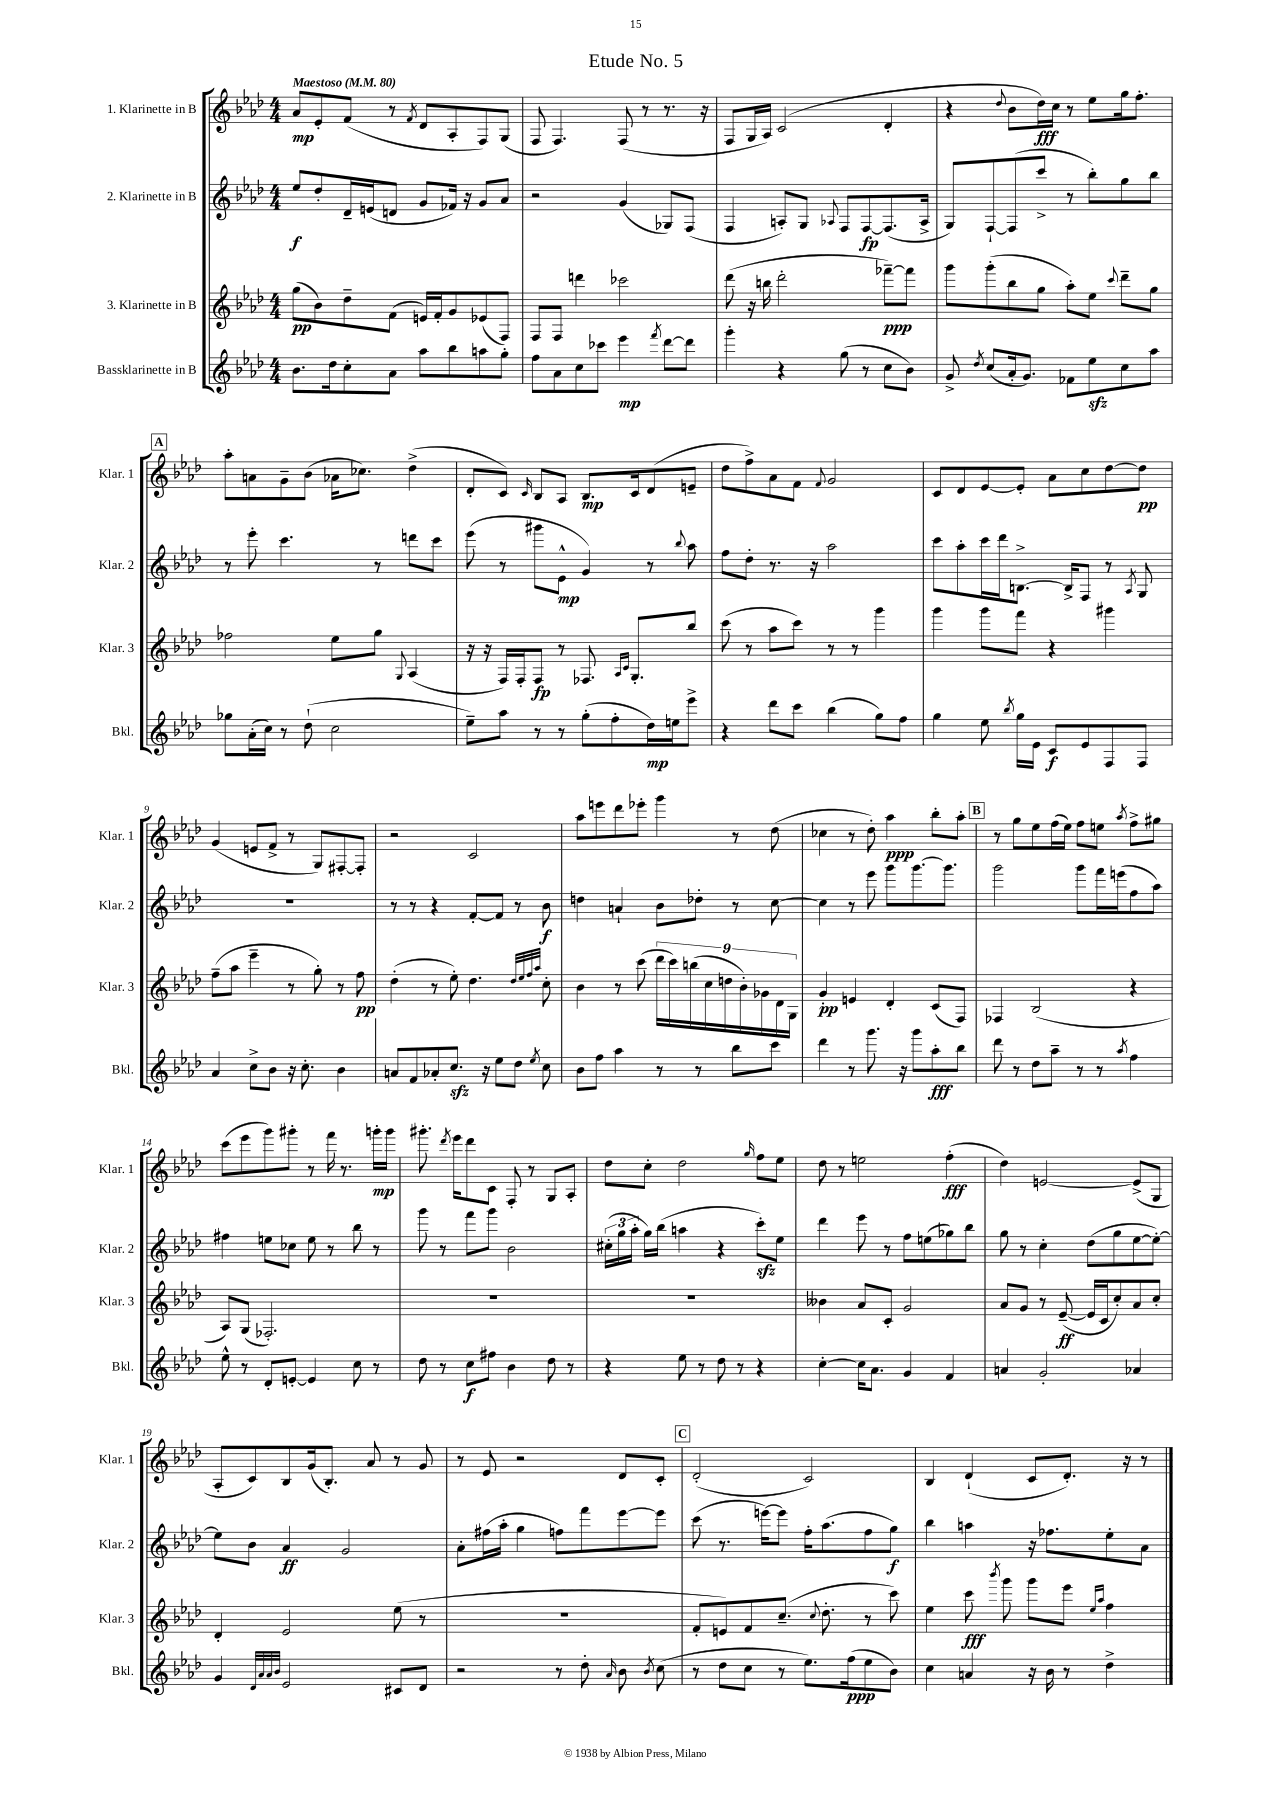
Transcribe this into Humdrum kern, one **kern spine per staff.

**kern	**kern	**kern	**kern
*staff4	*staff3	*staff2	*staff1
*clefG2	*clefG2	*clefG2	*clefG2
*k[b-e-a-d-]	*k[b-e-a-d-]	*k[b-e-a-d-]	*k[b-e-a-d-]
*M4/4	*M4/4	*M4/4	*M4/4
*MM80	*MM80	*MM80	*MM80
8.b-	(8gg	8ee-	8a-
.	8b-)	8dd-'	8e-'
16dd-	.	.	.
8cc'	8dd-~	16d-~	(8f
.	.	(16e	.
8a-	(8f	8d	8r
.	.	.	8qf
8aa-	16e)	8g	8d-
.	16f'	.	.
8bb-	8g	16f-)	8A-'
.	.	16r	.
8aa	(8e-	8g	8F)
8gg'	8F)	8a-	(8G
=	=	=	=
8ff	8F	2r	8F
8a-	8F	.	4.F)
8cc	4ddd	.	.
8ccc-	.	.	.
4eee-	2ccc-	(4g	(8F
.	.	.	8r
8qfff	.	.	.
[8ddd-	.	8G-)	8.r
8ddd-]	.	(8F	.
.	.	.	16r
=	=	=	=
4ggg'	(8ddd-	4F	8F
.	16r	.	16G
.	16bb	.	16A-)
4r	2ddd-'	8A')	(2c
.	.	8G	.
.	.	8qqA-	.
(8gg	.	8F	.
8r	.	[8F	.
8cc	[8fff-~)	(8.F]	4d-'
8b-)	8fff-]	.	.
.	.	16A-^	.
=	=	=	=
8g^	8ggg	8G)	4r
8qdd-	.	.	.
(8cc	(8ggg'	[8F`	.
.	.	.	8qqdd-
16a-'	8bb-	(8F]	8b-
8.g)	.	.	.
.	8gg	8ccc^	16dd-)
.	.	.	16cc
8f-	8aa-')	8r	8r
8ee-	8ee-	8bb-')	8ee-
.	8qqccc	.	.
8cc	8ddd-~	8gg	16gg
.	.	.	8.ff'
8aa-	8gg	8bb-	.
=	=	=	=
8gg-	2ff-	8r	8aa-'
(16a-'	.	8eee-'	8a
16cc)	.	.	.
8r	.	4.ccc	8g~
(8dd-`	.	.	(8b-
2cc	8ee-	.	16a-
.	.	.	8.cc-)
.	8gg	8r	.
.	8qqG	.	.
.	(4A-	8ddd	(4dd-^
.	.	8ccc	.
=	=	=	=
8ee-~)	16r	(8eee-	8d-'
.	16r	.	.
8aa-	16F)	8r	8c)
.	16F'	.	.
.	.	.	16qqc
8r	8F	8ggg#	8B-
8r	8r	8e-^^	8A-
(8gg'	8.F-	4g)	8.B-
8ff'	.	.	.
.	16qqA-	.	.
.	16qqc	.	.
.	8.G'	.	16c
16dd-)	.	8r	(8d-
16ee	.	.	.
.	.	8qqbb-	.
8eee-^	8bb-	8aa-	8e~
=	=	=	=
4r	(8ccc	8ff	8dd-
.	8r	8dd-'	8ff^)
8ddd-	8aa-	8.r	8a-
8ccc	8ccc)	.	8f
.	.	16r	.
.	.	.	8qqf
(4bb-	8r	2aa-	2g
.	8r	.	.
8gg)	4ggg	.	.
8ff	.	.	.
=	=	=	=
4gg	4ggg	8ccc	8c
.	.	8aa-'	8d-
8ee-	8ggg	16ccc	[8e-
.	.	16ddd-	.
8qbb-	.	.	.
16gg	8fff	[8.B^	8e-']
16e-	.	.	.
8c	4r	.	8a-
.	.	16B^]	.
8e-	.	8F	8cc
8F	4ggg#	8r	[8dd-
.	.	8qA-	.
8F	.	8G	8dd-]
=	=	=	=
4a-	(8ff~	1r	(4g
.	8aa-	.	.
8cc^	4eee-~	.	8e
8b-	.	.	8f^
16r	8r	.	8r
8.cc'	.	.	.
.	8gg')	.	8G)
4b-	8r	.	[8F#'
.	8ff	.	8F#']
=	=	=	=
8a	(4dd-'	8r	2r
8f	.	8r	.
8a-'	8r	4r	.
8.cc	8ee-')	.	.
.	4.dd-	[8f'	2c
16r	.	.	.
8ee-	.	8f]	.
8dd-	.	8r	.
.	32qqdd-	.	.
.	32qqee-	.	.
.	32qqff	.	.
8qee-	32qqaa-	.	.
8cc	8cc'	8b-	.
=	=	=	=
8b-	4b-	4dd	8aa-
8ff	.	.	8eee
4aa-	8r	4a`	8ddd-
.	(8ccc	.	8eee-'
8r	18ddd-	8b-	4ggg
.	18ccc)	.	.
.	(18bb	.	.
8r	.	8dd-'	.
.	18cc	.	.
.	18dd	.	.
8bb-	.	8r	8r
.	18b-')	.	.
.	18g-	.	.
8ccc	.	[8cc	(8dd-
.	18d-	.	.
.	18G	.	.
=	=	=	=
4ddd-	4g'	4cc]	4cc-
8r	4e	8r	8r
8.ggg	.	8eee-	8dd-')
.	4d-'	8ggg	4aa-
16r	.	.	.
8ggg	.	[8.ggg	.
8aa-'	(8c	.	8bb-'
.	.	8.ggg]	.
8bb-	8F)	.	8aa-'
=	=	=	=
8ddd-	4F-	2ggg	8r
8r	.	.	8gg
8dd-	(2B-	.	8ee-
8aa-~	.	.	(16ff
.	.	.	16ee-)
8r	.	8ggg	8ff
8r	.	16fff	8ee
.	.	(16eee	.
8qaa-	.	.	8qaa-
4ff	4r	8ff	8ff^
.	.	8aa-)	8gg#
=	=	=	=
8ee-^^	8A-)	4ff#	(8ccc
8r	(8G	.	8eee-
8d-'	2.F-')	8ee	8ggg)
[8e'	.	8cc-	8ggg#'
4e]	.	8ee	8r
.	.	8r	16fff
.	.	.	8.r
8cc	.	8bb-	.
8r	.	8r	16ggg'
.	.	.	16ggg
=	=	=	=
8dd-	1r	8ggg	8.ggg#'
8r	.	8r	.
.	.	.	8qddd-
.	.	.	16eee-
8cc	.	8fff	8ddd-
8ff#	.	8ggg	8c
4b-	.	2b-	8F'
.	.	.	8r
8dd-	.	.	8G
8r	.	.	8A-'
=	=	=	=
4r	1r	(24cc#'	8dd-
.	.	24gg	.
.	.	24aa-'	.
.	.	16gg)	8cc'
.	.	(16bb-	.
8ee-	.	4aa	2dd-
8r	.	.	.
8dd-	.	4r	.
8r	.	.	.
.	.	.	16qqgg
4r	.	8ccc')	8ff
.	.	8ee-	8ee-
=	=	=	=
[4cc'	4b--	4ddd-	8dd-
.	.	.	8r
16cc]	8a-	8eee-	2ee
8.a-	.	.	.
.	8c'	8r	.
4g	2g	8ff	.
.	.	(8ee	.
4f	.	8gg-)	(4ff'
.	.	8bb-	.
=	=	=	=
4a	8a-	8gg	4dd-)
.	8g	8r	.
2g'	8r	4cc'	[2e
.	([8e-~	.	.
.	16e-]	(8dd-	.
.	16c	.	.
.	8cc')	8gg	.
4a-	8a-	[8ee-	(8e^]
.	8cc'	8ee-'_)	8G
=	=	=	=
4g	4d-'	8ee-]	8A-'
.	.	8b-	8c)
32qqd-	.	.	.
32qqa-	.	.	.
32qqa-	.	.	.
32qqb-	.	.	.
2e-	2e-	4a-	8B-
.	.	.	(16g
.	.	.	8.B-')
.	.	2g	.
.	.	.	8a-
8c#	(8ee-	.	8r
8d-	8r	.	8g
=	=	=	=
2r	1r	8a-'	8r
.	.	(16ff#	8e-
.	.	16aa-'	.
.	.	4gg	2r
8r	.	8ff)	.
8dd-'	.	8fff	.
16qqa-	.	.	.
8b-	.	[8eee-	8d-
8qb-	.	.	.
(8cc	.	8eee-]	8c'
=	=	=	=
8r	8f'	(8ccc	(2d-'
8dd-	8e)	8.r	.
8cc	8f	.	.
.	.	[16eee)	.
8r	(8.cc~	8eee]	.
8.ee-)	.	16ff'	2c)
.	8qqcc	.	.
.	8.dd-'	(8.aa-	.
(16ff	.	.	.
8ee-	8r	8ff	.
8b-)	8ccc)	8gg)	.
=	=	=	=
4cc	4ee-	4bb-	4B-
4a	8ccc	4aa	(4d-`
.	8qbbb-	.	.
.	8ggg	.	.
16r	8ggg	16r	8c
16b-	.	8.ff-	.
8r	8eee-	.	8.d-')
.	16qqee-	.	.
.	16qqaa-	.	.
4dd-^	4ff	8ee-'	.
.	.	.	16r
.	.	8a-	8r
==	==	==	==
*-	*-	*-	*-
